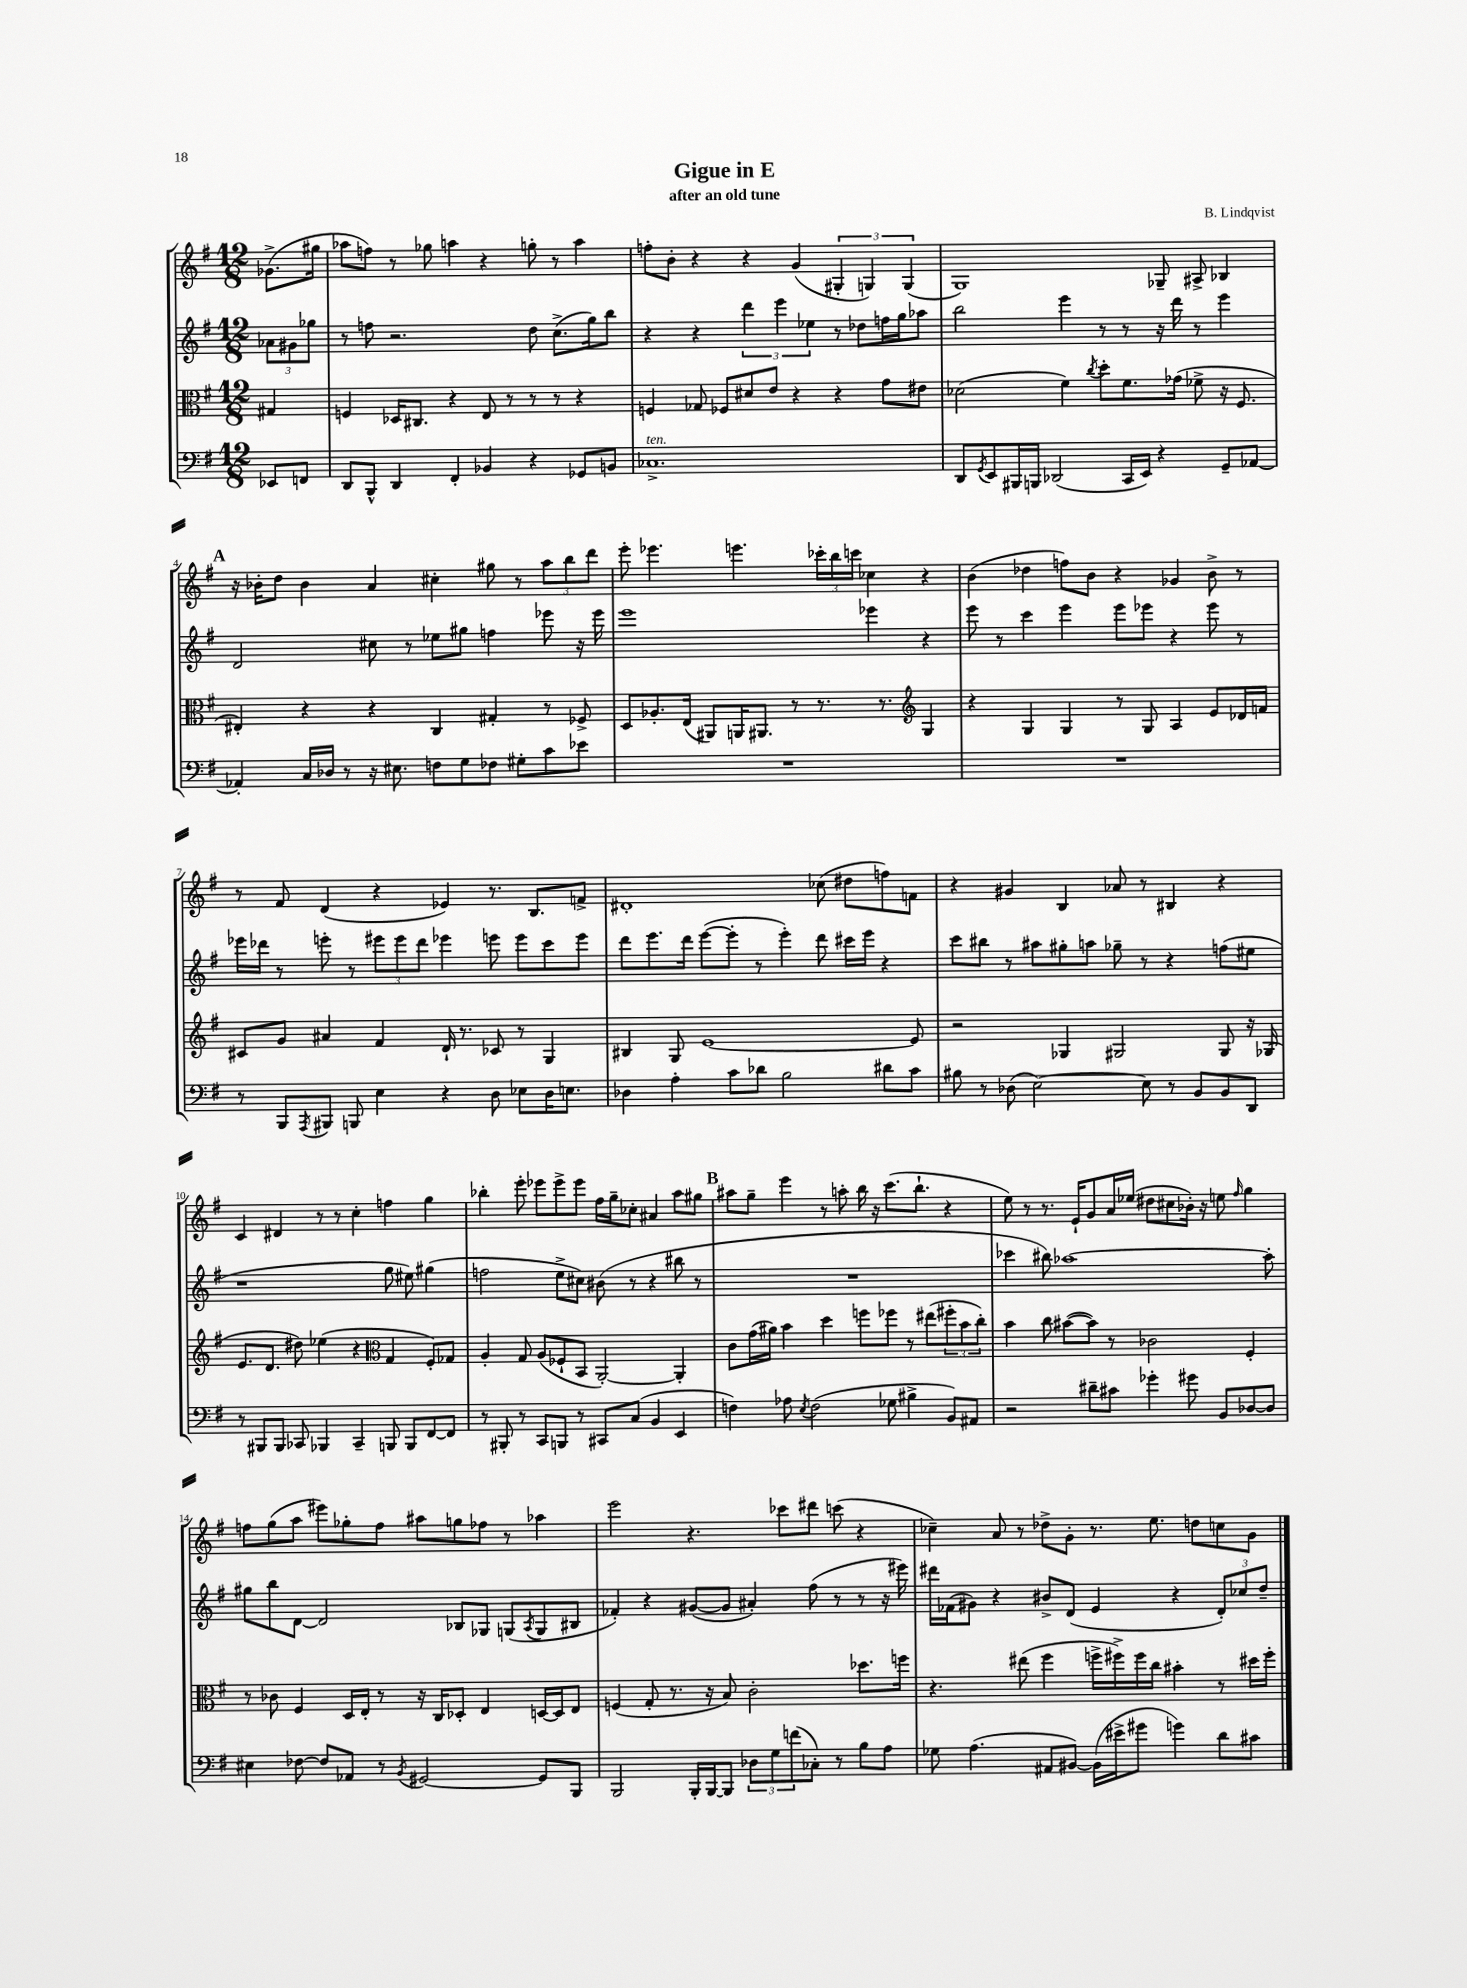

**kern	**kern	**kern	**kern
*staff4	*staff3	*staff2	*staff1
*clefF4	*clefC3	*clefG2	*clefG2
*k[f#]	*k[f#]	*k[f#]	*k[f#]
*M12/8	*M12/8	*M12/8	*M12/8
8EE-	4G#	12a-	(8.g-^
.	.	12g#	.
8FF	.	.	.
.	.	12gg-	.
.	.	.	16gg#
=	=	=	=
8DD	4F	8r	8aa-
8BBB^^	.	8ff	8ff)
4DD	16D-	2.r	8r
.	8.C#	.	.
.	.	.	8gg-
4FF#'	4r	.	4aa
4BB-	8E	.	4r
.	8r	.	.
4r	8r	8dd	8gg'
.	8r	(8.cc^	8r
8GG-	4r	.	4aa
.	.	16gg)	.
8BB	.	8bb	.
=	=	=	=
1.C-^	4F	4r	8ff'
.	.	.	8b'
.	8G-	4r	4r
.	8F-	.	.
.	8d#	6ddd	4r
.	8e	.	.
.	.	6eee	.
.	4r	.	(4g
.	.	6ee-	.
.	4r	8r	6G#'
.	.	8dd-	.
.	.	.	6G)
.	8g	16ff	.
.	.	16gg	.
.	.	.	(6G
.	8e#	8aa-	.
=	=	=	=
8DD	(2d-	2bb	1G)
8qGG	.	.	.
8EE	.	.	.
16BBB#	.	.	.
16BBB	.	.	.
(2DD-	.	.	.
.	4f#)	4eee	.
.	8qcc	.	.
.	8dd'	8r	.
16CC	8.f#	8r	.
16EE)	.	.	.
4r	.	16r	8G-~
.	(16g-	16ddd	.
.	8f-^	8r	8A#^
8GG~	16r	4eee	4B-
.	8.F#	.	.
[8AA-	.	.	.
=	=	=	=
4AA-']	4E#')	2d	16r
.	.	.	16b-'
.	.	.	8dd
16C	4r	.	4b-
16D-	.	.	.
8r	.	.	.
16r	4r	8cc#	4a
8.E#	.	.	.
.	.	8r	.
8F	4C	8ee-	4cc#'
8G	.	8gg#	.
8F-	4G#'	4ff	8gg#
8G#'	.	.	8r
8c	8r	8eee-	12aa
.	.	.	12bb
8e-	8F-^	16r	.
.	.	.	12ddd
.	.	16eee-	.
=	=	=	=
1.r	8D	1eee	8eee'
.	8.A-'	.	4.eee-
.	(16E	.	.
.	8AA#)	.	.
.	16AA	.	4.eee
.	8.AA#	.	.
.	8r	.	.
.	8.r	.	24ccc-'
.	.	.	24bb
.	.	.	24ccc
.	.	4eee-	4cc-
.	8.r	.	.
*	*clefG2	*	*
.	4G	4r	4r
=	=	=	=
1.r	4r	8eee	(4b
.	.	8r	.
.	4G	4ccc	4dd-
.	4G	4eee	8ff)
.	.	.	8b
.	8r	8eee	4r
.	8G	8eee-	.
.	4A	4r	4g-
.	8e	8eee-	8b^
.	16d-	8r	8r
.	16f	.	.
=	=	=	=
8r	8c#	16eee-	8r
.	.	16ddd-	.
8BBB	8g	8r	8f#
8qAAA	.	.	.
8BBB#	4a#	8eee'	(4d
8BBB	.	8r	.
4E	4f#	12eee#	4r
.	.	12eee#	.
.	.	12ddd-	.
4r	16d`	4eee-	4e-)
.	8.r	.	.
8D	8c-	8eee	8.r
8E-	8r	8eee	.
.	.	.	8.B
16D	4G	8ccc	.
8.E	.	.	.
.	.	8eee	8f^
=	=	=	=
4D-	4B#	8ddd	1d#'
.	.	8.eee	.
4A'	8G	.	.
.	.	16ddd	.
.	[1e	([8eee	.
8c	.	8eee']	.
8d-	.	8r	.
2B	.	4eee')	.
.	.	8ddd	(8cc-
.	.	16ccc#	8dd#
.	.	16eee	.
8d#	.	4r	8ff)
8c	8e]	.	8f
=	=	=	=
8B#	2r	8ccc	4r
8r	.	8bb#	.
(8D-	.	8r	4g#
[2E)	.	8aa#	.
.	4G-	8gg#'	4B
.	.	8aa	.
.	2G#	8gg-~	8a-
8E]	.	8r	8r
8r	.	4r	4B#
8BB	.	.	.
8BB	8G#	(8ff	4r
8DD	16r	8ee#	.
.	(16G-	.	.
=	=	=	=
8r	8.e	1r	4c
8BBB#	.	.	.
.	8.d	.	.
8BBB#	.	.	4d#
8CC-	8dd#)	.	.
4BBB-	(4ee-	.	8r
.	.	.	8r
4CC-~	4r	.	4cc'
*	*clefC3	*	*
8BBB	4G	8gg	4ff
8BBB	.	8ee#)	.
[8FF#	8F#')	(4gg#	4gg
8FF#]	8G-	.	.
=	=	=	=
8r	4A'	2ff	4bb-'
8BBB#'	.	.	.
8r	8G	.	8eee'
8CC	(8A	.	8eee-
8BBB	8F-`	8ee^	8eee-^
8r	8BB	8cc#)	8eee-
8CC#	[2AA')	(8b#	16ff#
.	.	.	16gg~
(8C	.	8r	8cc-'
4BB	.	4r	4a#
4EE	4AA']	8bb#	8aa
.	.	8r	8gg#
=	=	=	=
4F)	8c	1.r	8aa#
.	(16g	.	8gg~
.	16a#)	.	.
8A-	4b	.	4eee
8qE	.	.	.
(2F	.	.	.
.	4dd	.	8r
.	.	.	8aa'
.	8ff	.	16bb
.	.	.	16r
8G-	8ff-	.	(8.ccc
4B#^	8r	.	.
.	.	.	8.bb`
.	(8ee#	.	.
8BB)	12ff#'	.	4r
.	12b	.	.
8AA#	.	.	.
.	12cc')	.	.
=	=	=	=
2r	4b	4ccc-	8ee)
.	.	.	8r
.	8cc	8bb#)	8.r
.	([8b#	[1aa-	.
.	.	.	16e`
8d#~	8b#])	.	8g
8c#	8r	.	16a
.	.	.	(16ee-
4g-'	2c-	.	8dd#
.	.	.	8cc#
8g#	.	.	16b-')
.	.	.	16r
8BB	.	.	8ee
.	.	.	16qqff#
[8D-	4F#'	.	4gg
8D-]	.	8aa-']	.
=	=	=	=
4E#	8r	8gg#	8ff
.	8c-	8bb	(8gg
[8F-	4F#	[8d	8aa
8F-]	.	2d]	8eee#)
8AA-	16D	.	8gg-'
.	16E'	.	.
8r	8r	.	8ff
8qBB	.	.	.
[2GG#	16r	.	8aa#
.	16C	.	.
.	8D-'	8B-	8gg
.	4E	8G-	8ff-
.	.	(8G	8r
.	.	8qA	.
8GG#]	[16D	8G	4aa-
.	16D]	.	.
8BBB	8E	8B#	.
=	=	=	=
2BBB	(4F	4f-')	2eee
.	8G'	4r	.
.	8.r	.	.
16BBB'	.	([8g#	4.r
[16BBB	16r	.	.
8BBB]	8B)	8g#]	.
12D-	2c'	4a#')	.
12G	.	.	.
.	.	.	8ccc-
(12f	.	.	.
8C-')	.	(8ff#	8ddd#
8r	.	8r	(8ccc
8B	8.dd-	8r	4r
8A	.	16r	.
.	16ff	16eee#)	.
=	=	=	=
8G-	4.r	16ddd#	4cc-~)
.	.	(16f-	.
(4.A	.	8g#)	.
.	.	4r	8a
.	(8ee#	.	8r
8AA#	4ff#	8b#^	8dd-^
[8BB#)	.	(8d	8g'
(16BB#]	16ff^	4e	8.r
16e#^	16ff#^)	.	.
8g#	16ff#	.	.
.	16cc	.	8.ee
4g)	4b#'	4r	.
.	.	.	8dd
8d	8r	12d')	8cc
.	.	12cc-	.
8c#	16dd#	.	8g
.	.	12dd~	.
.	16ff#'	.	.
==	==	==	==
*-	*-	*-	*-
